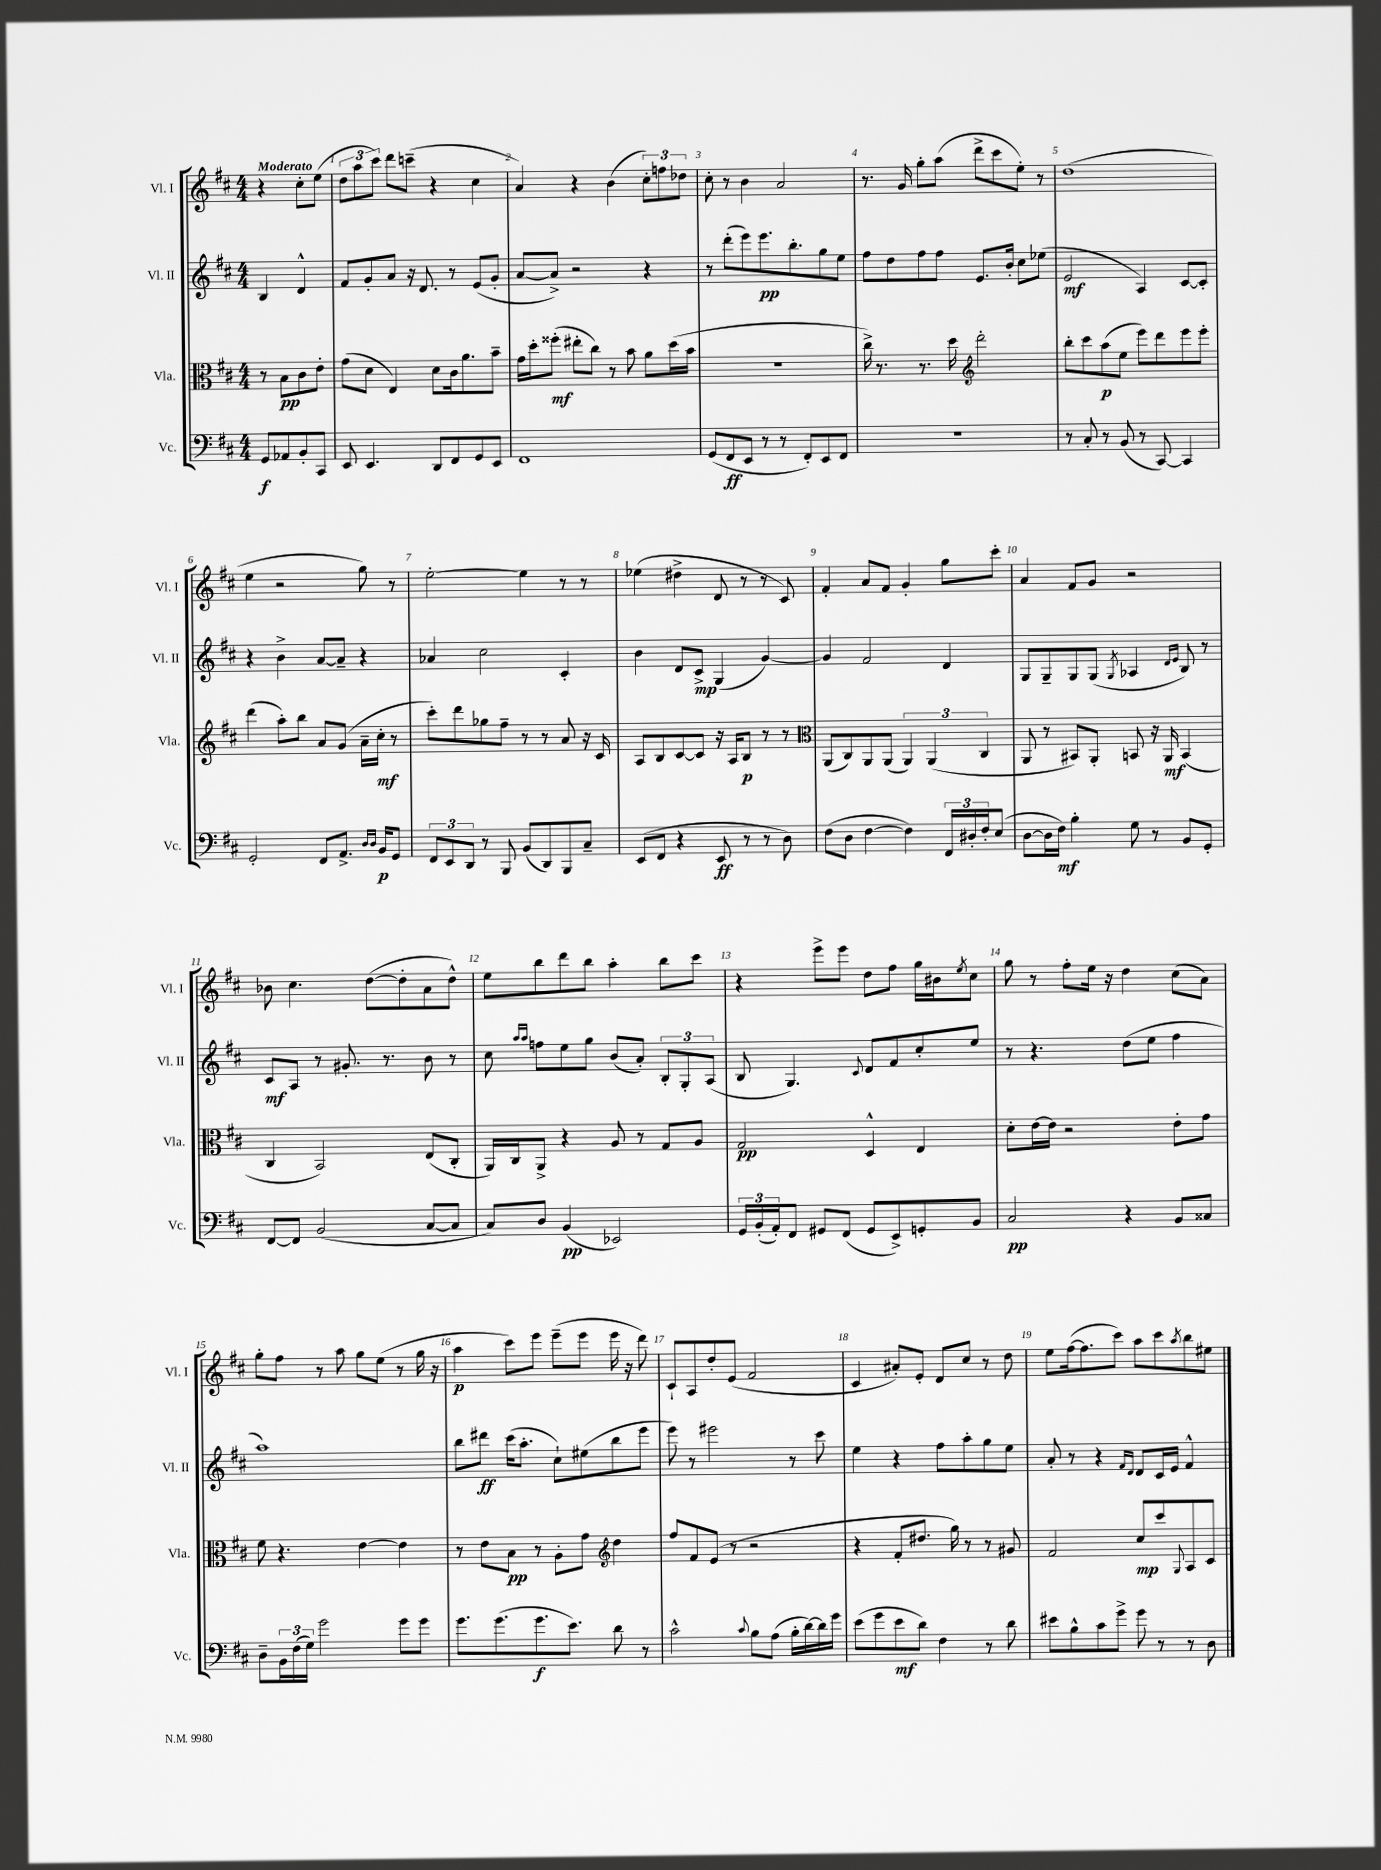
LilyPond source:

<<
\new StaffGroup <<
\new Staff = "s0" \with { instrumentName = "Vl. I" shortInstrumentName = "Vl. I" } {
    \clef treble \key d \major \numericTimeSignature \time 4/4 \partial 2 \tempo "Moderato"
    r4 cis''8-. e''8( |
    \tuplet 3/2 { d''8 a''8 cis'''8) } d'''8 c'''8--( r4 cis''4 |
    a'4) r4 b'4( \tuplet 3/2 { cis''8-.) f''8 des''8 } |
    cis''8-. r8 b'4 a'2 |
    r8. g'16 g''8-. a''8( d'''8-> cis'''8 e''8-.) r8 |
    d''1( |
    e''4 r2 g''8) r8 |
    e''2~-. e''4 r8 r8 |
    ees''4( dis''4-> d'8 r8 r8 cis'8) |
    fis'4-. a'8 fis'8 g'4-. g''8 cis'''8-. |
    a'4 fis'8 g'8 r2 |
    bes'8 cis''4. d''8~( d''8-. a'8 d''8-^) |
    e''8 b''8 d'''8 b''8 a''4-. b''8 cis'''8 |
    r4 e'''8-> e'''8 d''8 fis''8 g''16 bis'16 \acciaccatura { e''8 } cis''8 |
    g''8 r8 fis''8-. e''16 r16 d''4 cis''8( a'8) |
    g''8-. fis''8 r8 a''8 g''8 e''8( r8 g''16 r16 |
    a''4\p cis'''8) e'''8 e'''8--( e'''8 e'''16 r16 d'''8) |
    cis'8-! a8 d''8-. e'8( fis'2 |
    cis'4 ais'8-.) e'8-. d'8 cis''8 r8 d''8 |
    e''8 fis''16~( fis''8. cis'''8) a''8 cis'''8 \acciaccatura { a''8 } b''8 eis''8 \bar "|." |
}
\new Staff = "s1" \with { instrumentName = "Vl. II" shortInstrumentName = "Vl. II" } {
    \clef treble \key d \major \numericTimeSignature \time 4/4 \partial 2
    b4 d'4-^ |
    fis'8 g'8-. a'8 r16 d'8. r8 e'8( g'8-. |
    a'8~ a'8->) r2 r4 |
    r8 d'''8-.( e'''8) e'''8.\pp b''8.-. g''8 e''8 |
    fis''8 d''8 fis''8 fis''8 e'8. b'16-. cis''8 ees''8( |
    e'2\mf a4) cis'8~ cis'8-. |
    r4 b'4-> a'8~ a'8-- r4 |
    aes'4 cis''2 cis'4-. |
    b'4 d'8 cis'8->\mp g4( g'4~) |
    g'4 fis'2 d'4 |
    g8 g8-- g8 g8( \acciaccatura { g8 } aes4 \grace { d'16 e'16 } b8) r8 |
    cis'8\mf a8 r8 gis'8.-. r8. b'8 r8 |
    cis''8 \grace { a''16 a''16 } f''8 e''8 g''8 b'8( a'8-.) \tuplet 3/2 { b8-. g8-. a8( } |
    b8 g4.) \appoggiatura { cis'8 } d'8 fis'8 cis''8-. e''8 |
    r8 r4. d''8( e''8 fis''4 |
    a''1) |
    b''8 dis'''8\ff cis'''16( a''8.-. cis''8-!) eis''8( b''8 e'''8 |
    e'''8) r8 eis'''2 r8 cis'''8 |
    e''4 r4 fis''8 a''8-. g''8 e''8 |
    a'8-. r8 r4 \grace { fis'16 d'16 } d'8 cis'16 e'16 fis'4-^ \bar "|." |
}
\new Staff = "s2" \with { instrumentName = "Vla." shortInstrumentName = "Vla." } {
    \clef alto \key d \major \numericTimeSignature \time 4/4 \partial 2
    r8 b8\pp cis'8 e'8-. |
    g'8( d'8 e4) d'8 cis'16 a'8. b'8-- |
    g'16 d''16-. fisis''8-.\mf( eis''8-. cis''8) r8 b'8 a'8 d''16( b'16 |
    R1 |
    cis''16->) r8. r8. d''16 \clef treble d'''2-. |
    b''8-. cis'''8 a''8\p( e''8 e'''8) d'''8 e'''8 e'''8-. |
    d'''4( a''8-.) b''8 a'8 g'8( a'16-- cis''16-.\mf r8 |
    cis'''8-.) d'''8 ges''8 fis''8-- r8 r8 a'8 r16 cis'16 |
    a8 b8 cis'8~ cis'8 r16 a16 b8\p r8 r8 |
    \clef alto a,8( cis8) a,8 a,8( \tuplet 3/2 { a,4) a,4( cis4 } |
    a,8 r8 bis,8) a,8-. b,8 r16 a,16\mf b,4( |
    cis4 b,2) e8( cis8-. |
    a,16) cis16 a,8-> r4 a8 r8 g8 a8 |
    g2\pp d4-^ e4 |
    d'8-. e'16~ e'16 r2 e'8-. g'8 |
    fis'8 r4. e'4~ e'4 |
    r8 e'8 b8\pp r8 a8-. g'8 \clef treble d''4 |
    fis''8 fis'8 e'8( r8 r2 |
    r4 fis'8-. dis''8. g''16) r8 r8 gis'8 |
    fis'2 cis''8\mp cis'''8 \appoggiatura { g8 } a8 cis'8 \bar "|." |
}
\new Staff = "s3" \with { instrumentName = "Vc." shortInstrumentName = "Vc." } {
    \clef bass \key d \major \numericTimeSignature \time 4/4 \partial 2
    g,8\f aes,8 b,8-. cis,8 |
    e,8 e,4. d,8 fis,8 g,8 e,8 |
    fis,1 |
    g,8( fis,8\ff e,8 r8 r8 fis,8-.) e,8 fis,8 |
    R1 |
    r8 cis8-. r8 b,8( r8 cis,8~) cis,4 |
    g,2-. fis,8 a,8.-> \grace { d16 d16 } b,16\p g,8 |
    \tuplet 3/2 { fis,8 e,8 d,8 } r8 b,,8 b,8( d,8) b,,8 cis8-- |
    e,8( fis,8 r4 e,8\ff r8 r8 d8) |
    fis8( d8 fis4~ fis4) \tuplet 3/2 { fis,16 dis16-. fis16-. } e8( |
    d8~ d16 fis16\mf) b4-. g8 r8 b,8 g,8-. |
    fis,8~ fis,8 b,2( cis8~ cis8 |
    cis8) d8 b,4\pp( ees,2) |
    \tuplet 3/2 { g,16 b,16-.( a,16-.) } fis,8 gis,8 fis,8( gis,8 e,8->) g,8-. b,8 |
    cis2\pp r4 b,8 cisis8 |
    d8-- \tuplet 3/2 { b,16 fis16( g16) } g'2 g'8 g'8 |
    g'8. g'8.( g'8.\f e'8.) d'8 r8 |
    cis'2-^ \appoggiatura { cis'8 } b8 a8( b16-. d'16~) d'16 g'16 |
    e'8( g'8 e'8\mf d'8) fis4 r8 d'8 |
    eis'8 b8-^ cis'8 g'8-> g'8 r8 r8 d8 \bar "|." |
}
>>
>>
\layout { \context { \Score \override BarNumber.break-visibility = ##(#f #t #t) barNumberVisibility = #all-bar-numbers-visible } }
